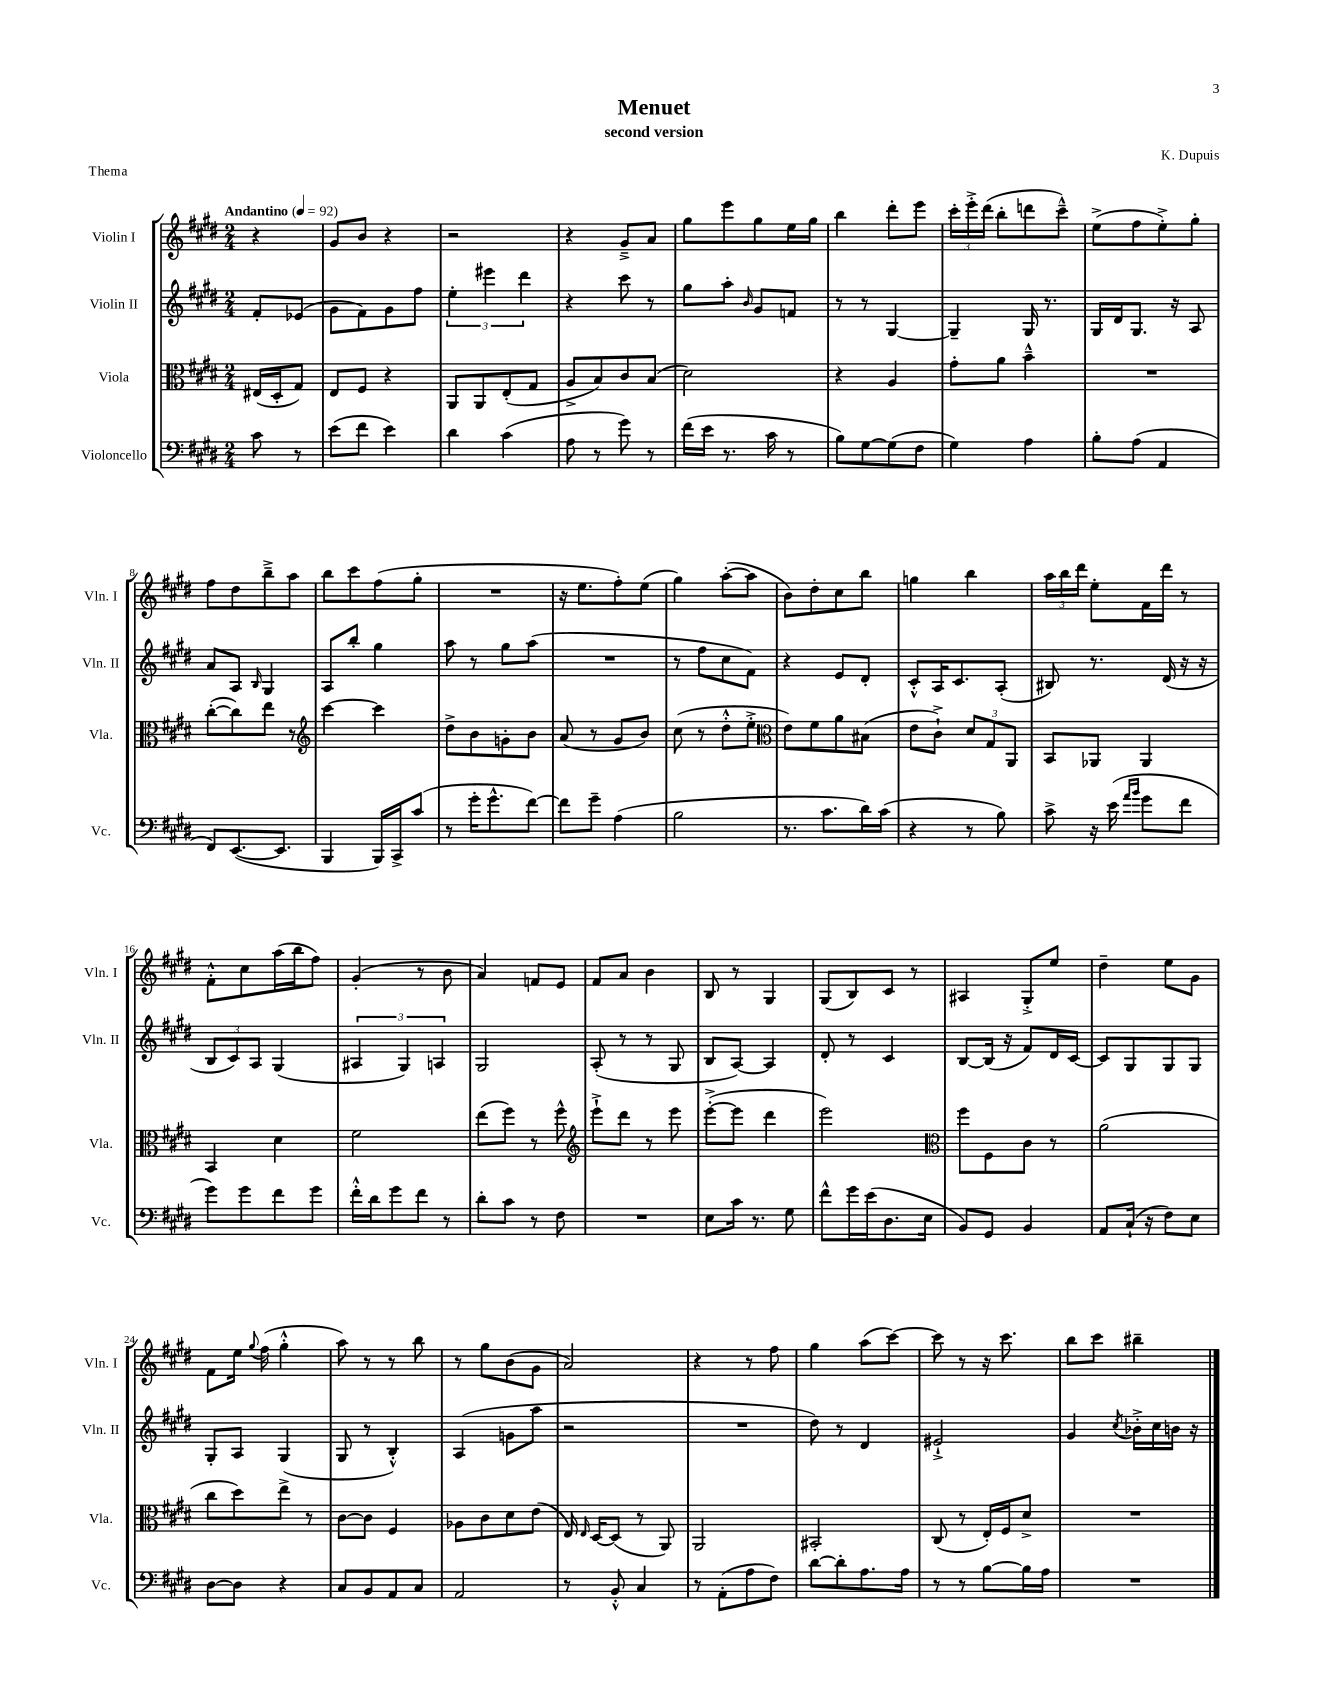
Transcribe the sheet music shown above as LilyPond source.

\header { title = "Menuet" composer = "K. Dupuis" subtitle = "second version" piece = "Thema" }
<<
\new StaffGroup <<
\new Staff = "s0" \with { instrumentName = "Violin I" shortInstrumentName = "Vln. I" } {
    \clef treble \key e \major \numericTimeSignature \time 2/4 \partial 4 \tempo "Andantino" 4 = 92
    \autoBeamOff r4 |
    gis'8[ b'8] r4 |
    r2 |
    r4 gis'8[---> a'8] |
    gis''8[ e'''8 gis''8 e''16 gis''16] |
    b''4 dis'''8[-. e'''8] |
    \tuplet 3/2 { cis'''16[-. e'''16-.-> dis'''16]( } b''8[-. d'''8 cis'''8]---^) |
    e''8[->( fis''8 e''8-.->) gis''8]-. |
    fis''8[ dis''8 b''8---> a''8] |
    b''8[ cis'''8 fis''8( gis''8]-. |
    R2 |
    r16 e''8.[ fis''8-.) e''8]( |
    gis''4) a''8[~-.( a''8] |
    b'8[) dis''8-. cis''8 b''8] |
    g''4 b''4 |
    \tuplet 3/2 { a''16[ b''16 dis'''16] } e''8[-. fis'16 dis'''16] r8 |
    fis'8[-.-^ cis''8 a''16( b''16 fis''8]) |
    gis'4-.( r8 b'8 |
    a'4) f'8[ e'8] |
    fis'8[ a'8] b'4 |
    b8 r8 gis4 |
    gis8[( b8) cis'8] r8 |
    ais4 gis8[-.-> e''8] |
    dis''4-- e''8[ gis'8] |
    fis'8[ e''16] \appoggiatura { gis''8 } fis''16( gis''4-.-^ |
    a''8) r8 r8 b''8 |
    r8 gis''8[ b'8( gis'8] |
    a'2) |
    r4 r8 fis''8 |
    gis''4 a''8[( cis'''8]~) |
    cis'''8 r8 r16 cis'''8. |
    b''8[ cis'''8] bis''4-- \bar "|." |
}
\new Staff = "s1" \with { instrumentName = "Violin II" shortInstrumentName = "Vln. II" } {
    \clef treble \key e \major \numericTimeSignature \time 2/4 \partial 4
    \autoBeamOff fis'8[-. ees'8]( |
    gis'8[ fis'8) gis'8 fis''8] |
    \tuplet 3/2 { e''4-. eis'''4 dis'''4 } |
    r4 cis'''8 r8 |
    gis''8[ a''8]-. \grace { b'16 } gis'8[ f'8] |
    r8 r8 gis4~ |
    gis4-- gis16 r8. |
    gis16[ dis'16 gis8.] r16 a8 |
    a'8[ a8] \grace { b16 } gis4 |
    a8[ b''8]-. gis''4 |
    a''8 r8 gis''8[ a''8]( |
    R2 |
    r8 fis''8[ cis''8 fis'8]) |
    r4 e'8[ dis'8]-. |
    cis'8[-.-^ a16 cis'8. a8]-.( |
    bis8) r8. dis'16( r16 r16 |
    \tuplet 3/2 { b8[ cis'8) a8] } gis4( |
    \tuplet 3/2 { ais4 gis4) a4 } |
    gis2 |
    a8-.( r8 r8 gis8 |
    b8[ a8]~) a4 |
    dis'8-. r8 cis'4 |
    b8[~ b16]( r16 fis'8[) dis'16 cis'16]~ |
    cis'8[ gis8 gis8 gis8] |
    gis8[-. a8] gis4( |
    gis8 r8 b4-.-^) |
    a4( g'8[ a''8] |
    r2 |
    R2 |
    dis''8) r8 dis'4 |
    eis'2-!-> |
    gis'4 \acciaccatura { cis''8 } bes'16[-.-> cis''16 b'16] r16 \bar "|." |
}
\new Staff = "s2" \with { instrumentName = "Viola" shortInstrumentName = "Vla." } {
    \clef alto \key e \major \numericTimeSignature \time 2/4 \partial 4
    \autoBeamOff eis16[( dis16-. gis8]) |
    e8[ fis8] r4 |
    a,8[ a,8 e8-.( gis8] |
    a8[-> b8) cis'8 b8]( |
    dis'2) |
    r4 a4 |
    gis'8[-. a'8] b'4---^ |
    R2 |
    cis''8[~-.( cis''8) e''8] r8 |
    \clef treble cis'''4~ cis'''4 |
    dis''8[-> b'8 g'8-. b'8] |
    a'8( r8 gis'8[ b'8]) |
    cis''8( r8 dis''8[-.-^ e''8]-.-> |
    \clef alto e'8[) fis'8 a'8 bis8]( |
    e'8[ cis'8]-!->) \tuplet 3/2 { dis'8[ gis8 a,8] } |
    b,8[ aes,8] aes,4 |
    b,4 dis'4 |
    fis'2 |
    e''8[( fis''8]) r8 fis''8-^ |
    \clef treble e'''8[-!-> dis'''8] r8 e'''8 |
    e'''8[~-.->( e'''8] dis'''4 |
    e'''2) |
    \clef alto fis''8[ fis8 cis'8] r8 |
    a'2( |
    cis''8[ dis''8) e''8]-> r8 |
    cis'8[~ cis'8] fis4 |
    aes8[ cis'8 dis'8 e'8]( |
    e16) \grace { e16 } dis16[~ dis8]( r8 a,8) |
    a,2 |
    bis,2-. |
    cis8( r8 e16[-.) fis16 dis'8]-> |
    R2 \bar "|." |
}
\new Staff = "s3" \with { instrumentName = "Violoncello" shortInstrumentName = "Vc." } {
    \clef bass \key e \major \numericTimeSignature \time 2/4 \partial 4
    \autoBeamOff cis'8 r8 |
    e'8[( fis'8] e'4) |
    dis'4 cis'4( |
    a8 r8 gis'8) r8 |
    fis'16[( e'16] r8. cis'16 r8 |
    b8[) gis8~ gis8( fis8] |
    gis4) a4 |
    b8[-. a8]( a,4 |
    fis,8[) e,8.~( e,8.] |
    b,,4 b,,16[) cis,16-> cis'8]( |
    r8 gis'16[-. gis'8.-^ fis'8]~) |
    fis'8[ gis'8]-- a4( |
    b2 |
    r8. cis'8.[ dis'16) cis'16]( |
    r4 r8 b8) |
    cis'8-> r16 e'16( \grace { a'16[ b'16] } gis'8[ fis'8] |
    gis'8[) gis'8 fis'8 gis'8] |
    fis'16[-.-^ dis'16 gis'8 fis'8] r8 |
    dis'8[-. cis'8] r8 fis8 |
    R2 |
    e8[ cis'16] r8. gis8 |
    fis'8[-^ gis'16 e'16( dis8. e16] |
    b,8[) gis,8] b,4 |
    a,8[ cis16]-!( r16 fis8[) e8] |
    dis8[~ dis8] r4 |
    cis8[ b,8 a,8 cis8] |
    a,2 |
    r8 b,8-.-^ cis4 |
    r8 a,8[-.( a8 fis8]) |
    dis'8[~ dis'8-. a8. a16] |
    r8 r8 b8[~ b16 a16] |
    R2 \bar "|." |
}
>>
>>
